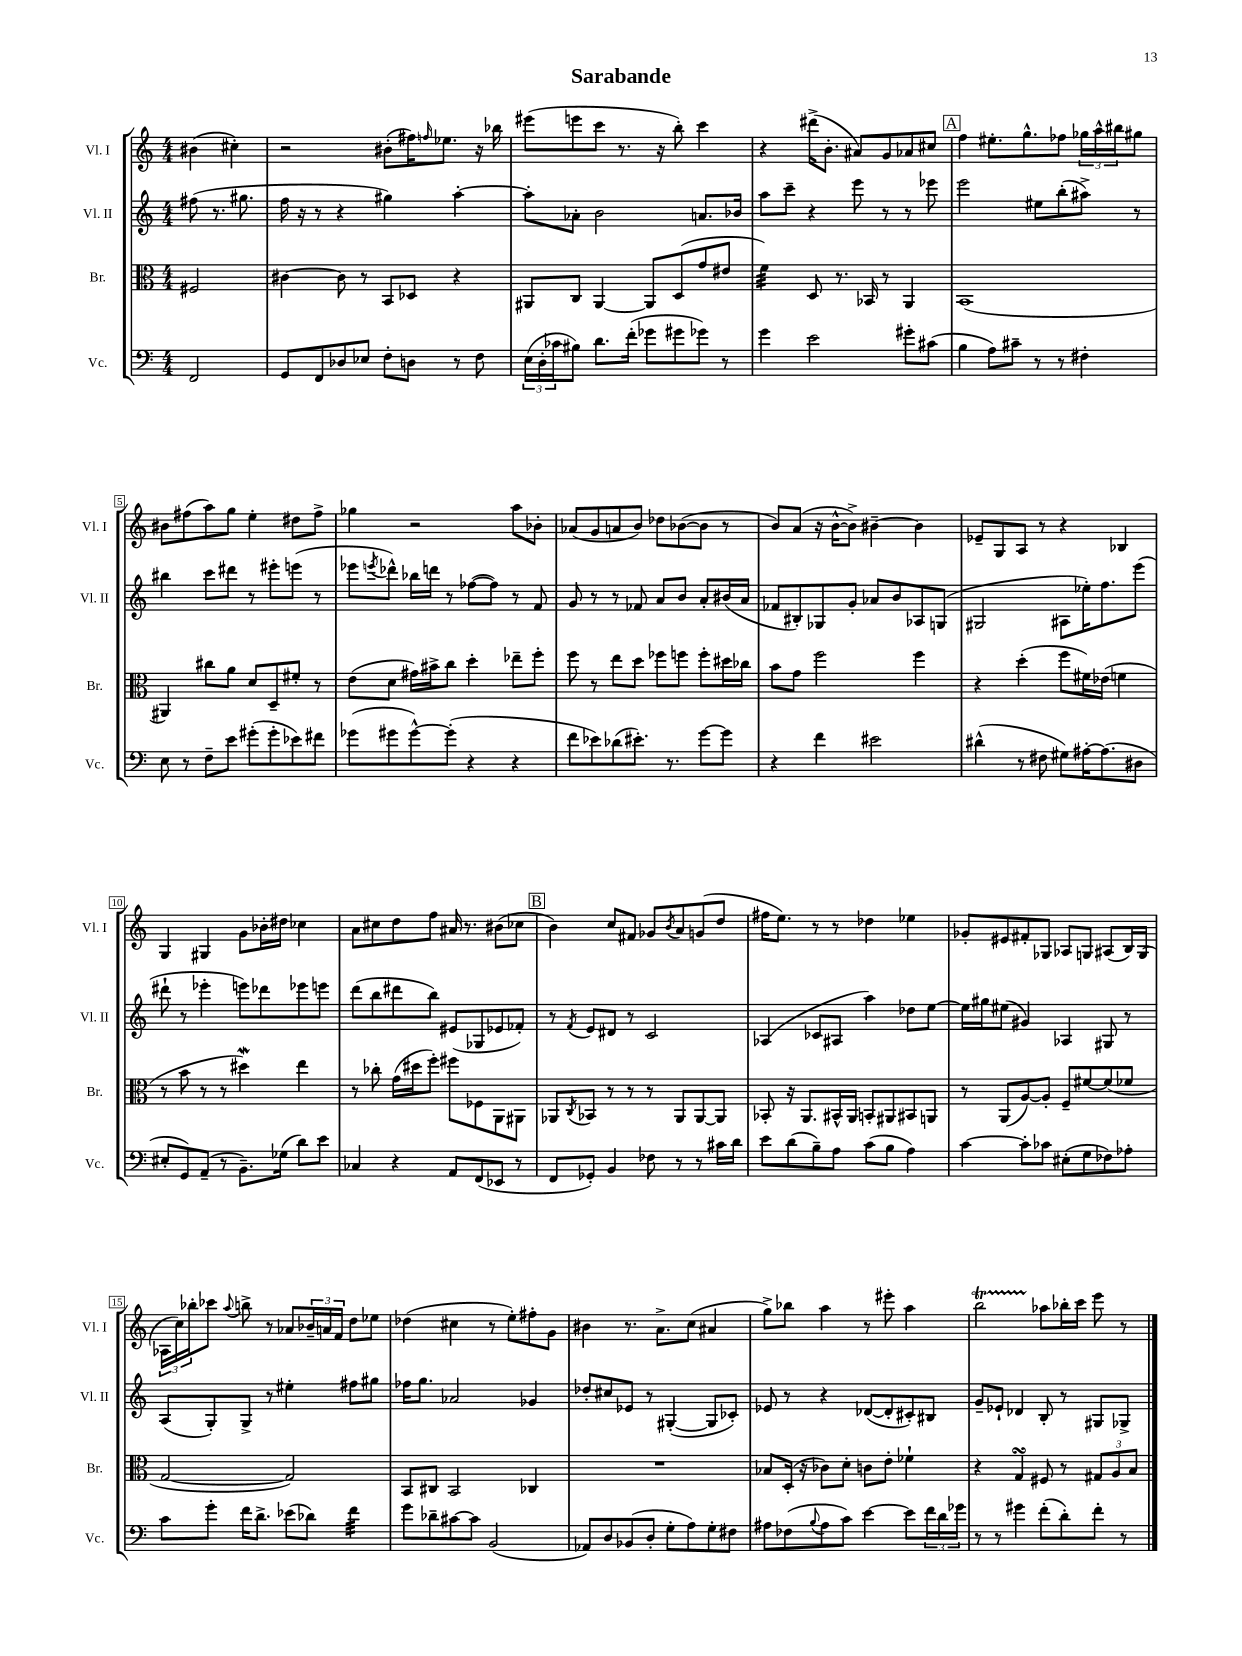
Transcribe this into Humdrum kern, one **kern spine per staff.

**kern	**kern	**kern	**kern
*staff4	*staff3	*staff2	*staff1
*clefF4	*clefC3	*clefG2	*clefG2
*k[]	*k[]	*k[]	*k[]
*M4/4	*M4/4	*M4/4	*M4/4
2FF	2F#	(8ff#	(4b#
.	.	8.r	.
.	.	.	4cc#')
.	.	8.gg#	.
=	=	=	=
8GG	[4c#	16ff	2r
.	.	16r	.
8FF	.	8r	.
8D-	8c#]	4r	.
8E-	8r	.	.
8F'	8BB	4gg#)	(8b#'
8D	8D-	.	16ff#)
.	.	.	16qqff
.	.	.	8.ee-
8r	4r	[4aa'	.
8F	.	.	16r
.	.	.	16bb-
=	=	=	=
(24E	8AA#	8aa']	(8eee#
24D'	.	.	.
24c-	.	.	.
8B#)	8C	8a-'	8eee
8.d	[4AA#	2b	8ccc
.	.	.	8.r
(16f'	.	.	.
8g-	8AA#]	.	.
.	.	.	16r
8g#	(8D	.	8bb')
8g-)	8g	8.a	4ccc
8r	8e#	.	.
.	.	16b-	.
=	=	=	=
4g	4f)	8aa	4r
.	.	8ccc~	.
2e	8D	4r	(16ddd#^
.	.	.	8.b'
.	8.r	.	.
.	.	8eee	8a#)
.	16BB-	.	.
.	8r	8r	8g
8g#'	4AA	8r	8a-
(8c#	.	8eee-	8cc#
=	=	=	=
4B	(1BB	2eee	4ff
8A)	.	.	8.ee#'
8c#~	.	.	.
.	.	.	8.gg^^
8r	.	8ee#	.
8r	.	(8bb'	8ff-
4F#'	.	8aa#^)	24gg-
.	.	.	24aa^^
.	.	.	24bb#
.	.	8r	8gg#
=	=	=	=
8E	4AA#)	4bb#	8b#
8r	.	.	(8ff#
8F~	8cc#	8ccc	8aa)
8e	8a	8ddd#	8gg
(8g#'	8d	8r	4ee'
8g#'	8D~	8eee#'	.
8e-)	8f#'	(8eee	8dd#
8f#	8r	8r	8ff#^
=	=	=	=
(8g-	(8e	8eee-	4gg-
.	.	8qeee	.
8g#	8d	8ddd-^^)	.
[8g#^^)	16g#)	16bb-	2r
.	16b#^	16ddd	.
(8g#']	8cc	8r	.
4r	4dd'	([8ff-	.
.	.	8ff-])	.
4r	8ee-~	8r	8aa
.	8ff'	8f	8b-'
=	=	=	=
8f	8ff	8g	(8a-
8e-)	8r	8r	8g
(8d-	8ee	8r	8a
8.e#')	8dd	8f-	8b)
.	8ff-	8a	8dd-
8.r	.	.	.
.	8ff	8b	([8b-
[8g	8ff'	8a'	8b-]
8g]	16dd#	(16b#	8r
.	16cc-	16a	.
=	=	=	=
4r	8b	8f-	8b)
.	8g	8B#')	(8a
4f	2ff	8G-	16r
.	.	.	[16b^^
.	.	8g'	8b^])
2e#	.	8a-	[4b#~
.	.	8b	.
.	4ff	8A-	4b#]
.	.	(8G	.
=	=	=	=
(4d#^^	4r	2G#	8e-~
.	.	.	8G
8r	(4dd'	.	8A
8F#	.	.	8r
8G#)	8ff	8A#	4r
[16A#'	16f#)	16ee-')	.
(8.A#]	(16e-	8.ff	.
.	4f	.	4B-
8D#	.	(8eee	.
=	=	=	=
8E#'	8r	8ddd#`	4G
8GG)	8b	8r	.
(8AA~	8r	4eee-'	4G#
8r	8r	.	.
8.BB~)	4dd#)	8eee)	8g
.	.	8ddd-	16b-'
(16G-	.	.	16dd#
8d)	4ee	8eee-	4cc-
8e	.	8eee	.
=	=	=	=
4C-	8r	(8ddd	8a
.	8cc-'	8bb	8cc#
4r	(16g	8ddd#	8dd
.	16dd#	.	.
.	8ff')	8bb)	8ff
8AA	8ff#	(8e#	16a#
.	.	.	8.r
(8FF	8F-	8G-	.
8EE-	8AA	8e-	(8b#
8r	8AA#	8f-')	8cc-
=	=	=	=
8FF	8AA-	8r	4b)
.	8qC	8qf	.
8GG-')	8BB-	8e	.
4BB	8r	8d#	8cc
.	8r	8r	8f#
8F-	8r	2c	8g-
.	.	.	8qb
8r	8AA-	.	8a
8r	[8AA-	.	(8g
16c#	8AA-]	.	8dd
16d	.	.	.
=	=	=	=
8e	8BB-'	(4A-	16ff#
.	.	.	8.ee)
(8d	16r	.	.
.	8.AA	.	.
8B~)	.	8c-	8r
8A	16BB#^^	8A#	8r
.	16AA	.	.
(8c	8BB'	4aa)	4dd-
8B	8AA#	.	.
4A)	8BB#	8dd-	4ee-
.	8AA	[8ee	.
=	=	=	=
[4c	8r	16ee]	8g-'
.	.	16gg#	.
.	(8AA	(8ee#	8e#
8c']	[8A)	4g#)	8f#'
8c-	8A']	.	8G-
(8E#'	8F~	4A-	8A-
8G	[8f#	.	8G
8F-)	(8f#]	8G#	(8A#
8A-'	8f-	8r	16B)
.	.	.	(16G
=	=	=	=
8c	[2G	(8A	24A-
.	.	.	24cc)
.	.	.	24bb-'
8g'	.	8G')	8ccc-
.	.	.	8qqaa
16f	.	8G^	8bb^
8.d^	.	.	.
.	.	8r	8r
(8e-	2G])	4ee#'	8a-
8d-)	.	.	24b-~
.	.	.	24a
.	.	.	24f
4f	.	8ff#	8dd
.	.	8gg#	8ee-
=	=	=	=
8g	8BB	16ff-	(4dd-
.	.	8.gg	.
8d-~	8C#	.	.
[8c#	2BB	2a-	4cc#
8c#]	.	.	.
(2BB	.	.	8r
.	.	.	8ee')
.	4C-	4g-	8ff#'
.	.	.	8g
=	=	=	=
8AA-)	1r	8dd-'	4b#
8D	.	8cc#	.
(8BB-	.	8e-	8.r
8D'	.	8r	.
.	.	.	8.a^
8G'	.	([4G#'	.
8A)	.	.	(8cc
8G'	.	8G#]	4a#
8F#	.	8c-')	.
=	=	=	=
8A#	8B-	8e-	8gg^)
(8F-	(16D'	8r	8bb-
.	16r	.	.
8qqB	.	.	.
8A#	8c-)	4r	4aa
8c)	8d'	.	.
[4e	8c	([8d-	8r
.	8e'	8d-']	8eee#'
8e]	4f-`	8c#')	4aa
24f	.	8B#	.
24d	.	.	.
24g-	.	.	.
=	=	=	=
8r	4r	8g~	2bb
8r	.	8e-`	.
4g#	4G	4d-	.
(8f'	8F#	8B'	8aa-
8d')	8r	8r	16bb-'
.	.	.	16ccc
8f'	12G#	8G#	8eee
.	12A	.	.
8r	.	8G-^	8r
.	12B	.	.
==	==	==	==
*-	*-	*-	*-
